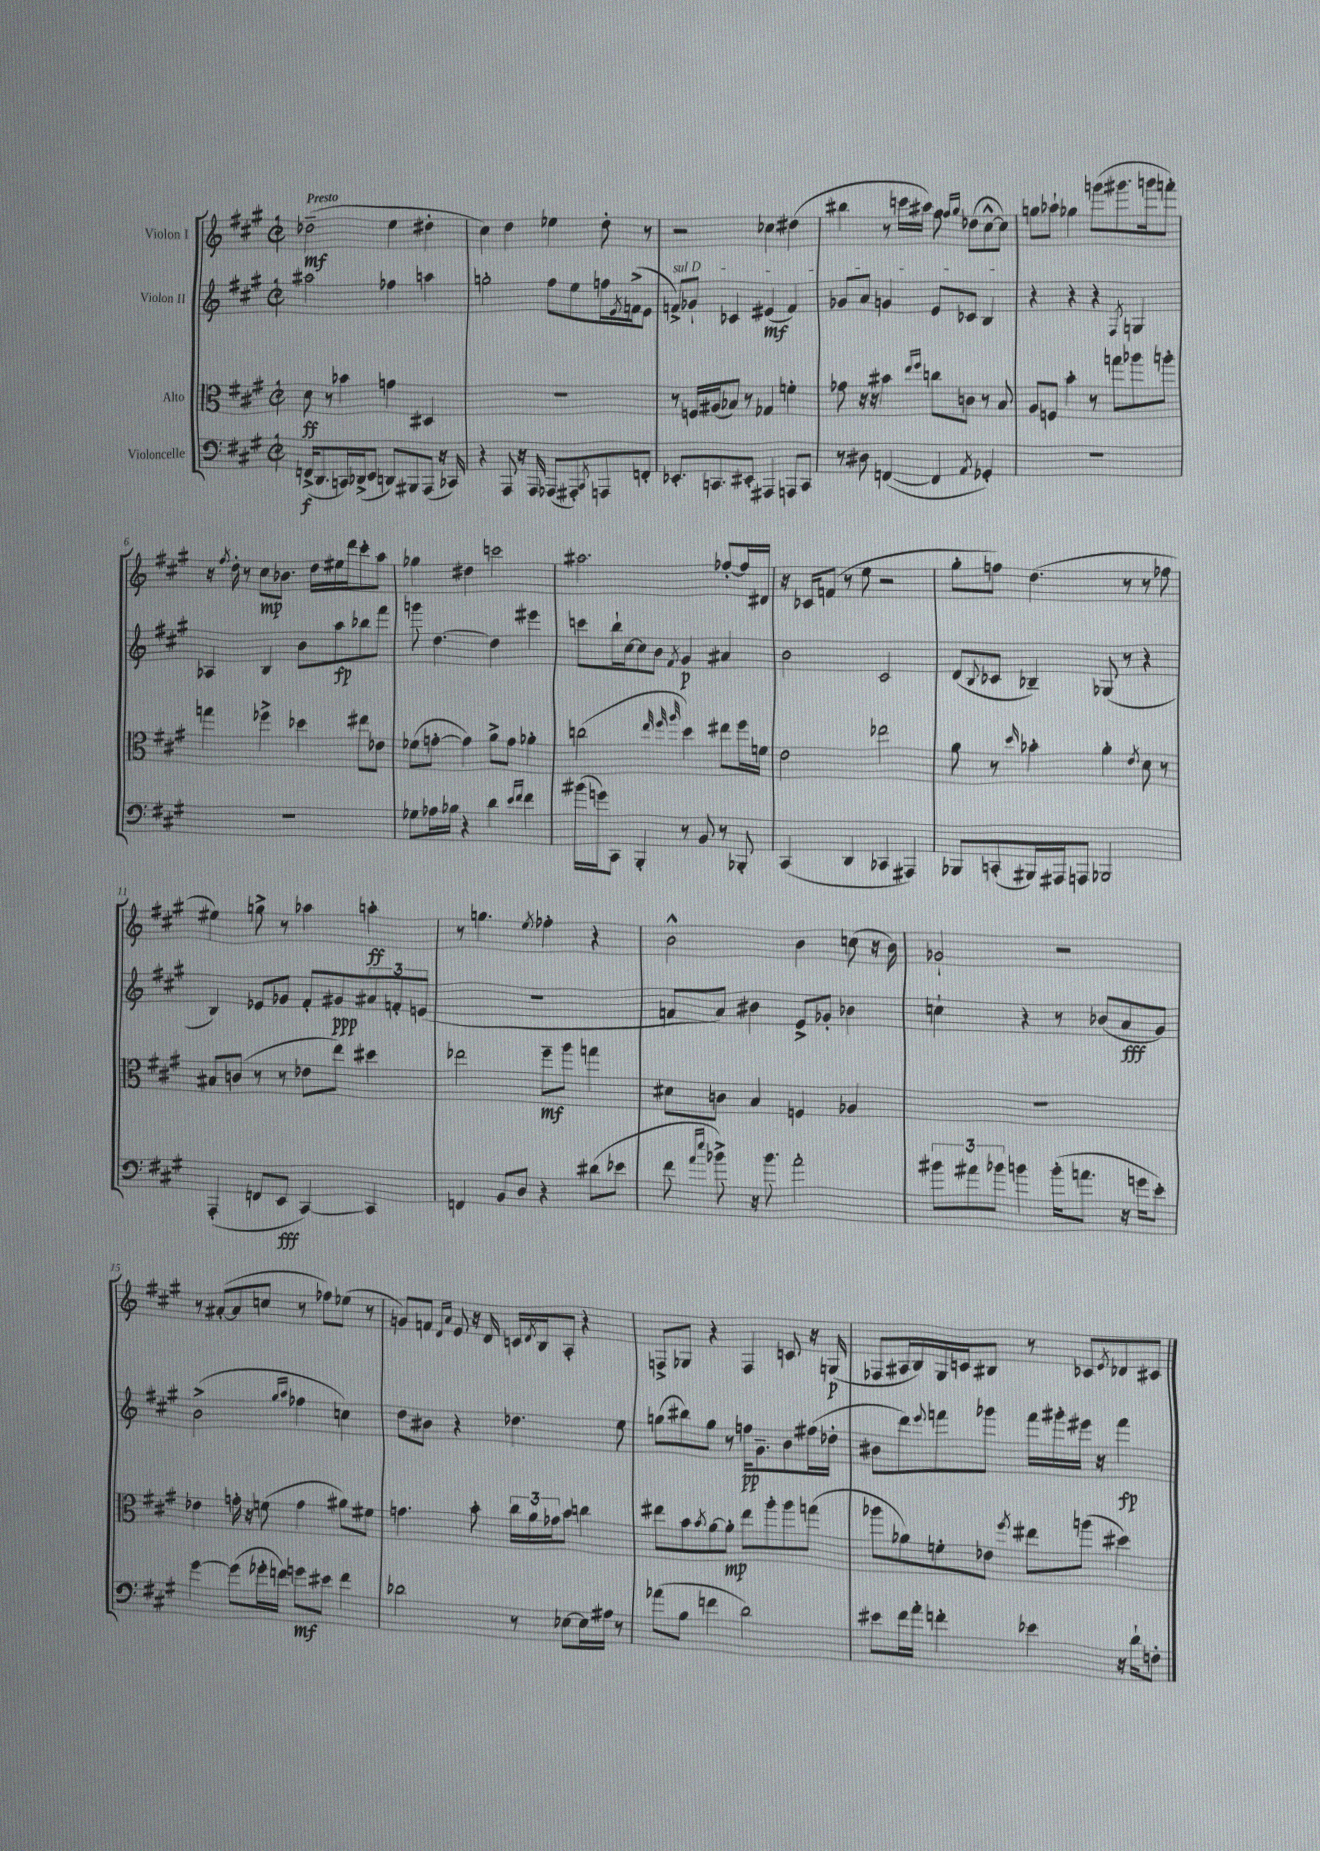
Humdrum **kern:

**kern	**dynam	**kern	**dynam	**kern	**dynam	**kern	**dynam
*part4	*part4	*part3	*part3	*part2	*part2	*part1	*part1
*staff4	*staff4	*staff3	*staff3	*staff2	*staff2	*staff1	*staff1
*I"Violoncelle	*	*I"Alto	*	*I"Violon II	*	*I"Violon I	*
*clefF4	*	*clefC3	*	*clefG2	*	*clefG2	*
*k[f#c#g#]	*	*k[f#c#g#]	*	*k[f#c#g#]	*	*k[f#c#g#]	*
*M2/2	*	*M2/2	*	*M2/2	*	*M2/2	*
*met(c|)	*	*met(c|)	*	*met(c|)	*	*met(c|)	*
=1	=1	=1	=1	=1	=1	=1	=1
!	!	!	!	!	!	!LO:TX:a:B:t=Presto	!
(16FFn^/KL	f	8d\	ff	2aa#X\	.	(2dd-X~\	mf
8.DD/	.	.	.	.	.	.	.
.	.	8r	.	.	.	.	.
16CCn/L)	.	4b-X\	.	.	.	.	.
(16DD-X^/J	.	.	.	.	.	.	.
8EE/J	.	.	.	.	.	.	.
8DDn/L)	.	4gn\	.	4ff-X\	.	4ee\	.
8BBB#X/	.	.	.	.	.	.	.
(8AAA/J	.	4D#X/	.	4aan\	.	4dd#X'\	.
16r	.	.	.	.	.	.	.
16CC-X/)	.	.	.	.	.	.	.
=2	=2	=2	=2	=2	=2	=2	=2
4r	.	1r	.	2ggn'\	.	4cc#\)	.
8AAA/	.	.	.	.	.	4dd\	.
16r	.	.	.	.	.	.	.
16AAA/	.	.	.	.	.	.	.
(8AAA-X/L	.	.	.	8ff#\L	.	4ee-X\	.
8AAA#X'/)	.	.	.	8ee\	.	.	.
8qCC#/	.	.	.	.	.	.	.
8AAAn/	.	.	.	16ffn\L	.	8dd'\	.
.	.	.	.	8qe/	.	.	.
.	.	.	.	(16fn^\J	.	.	.
8FFn'/J	.	.	.	8e\J	.	8r	.
=3	=3	=3	=3	=3	=3	=3	=3
!	!	!	!	!LO:TX:a:i:t=sul D	!	!	!
8.EE-X'/L	.	8r	.	8fn^/L)	.	2r	.
.	.	16Fn/LL	.	8g-X`/J	.	.	.
8.CCn/	.	(16A#X/J	.	.	.	.	.
.	.	8B-X/J)	.	4c-X/	.	.	.
8EE#X'/J	.	8r	.	.	.	.	.
4AAA#X/	.	4G-X/	.	(4e#X/	mf	4cc-X\	.
8AAAn/L	.	4fn'\	.	4f/)	.	(4dd#X\	.
8CC/J	.	.	.	.	.	.	.
=4	=4	=4	=4	=4	=4	=4	=4
8r	.	8g-X\	.	8g-X/L	.	4bb#X\	.
8D#X\	.	16r	.	8a/J	.	.	.
.	.	16r	.	.	.	.	.
([4FFn/	.	4b#X\	.	4gn/	.	8r	.
.	.	.	.	.	.	16cccn\LL	.
.	.	.	.	.	.	16aa#X\JJ)	.
.	.	16qqee/LL	.	.	.	.	.
.	.	16qqff#/JJ	.	.	.	.	.
4FF/]	.	8ccn\L	.	8e/L	.	8ff#\	.
.	.	.	.	.	.	16qqff#/LL	.
.	.	.	.	.	.	16qqgg#/JJ	.
.	.	8cn\J	.	8c-X/J	.	(8dd-X\L	.
8qAA/	.	.	.	.	.	.	.
4GG-X'/)	.	8r	.	4B/	.	[8cc#^^\	.
.	.	8B/	.	.	.	8cc#\J])	.
=5	=5	=5	=5	=5	=5	=5	=5
1r	.	8A/L	.	4r	.	8ggn\L	.
.	.	8Fn/J	.	.	.	8aa-X`\J	.
.	.	4b'\	.	4r	.	4gg-X\	.
.	.	8r	.	4r	.	(8gggn\L	.
.	.	8ggn\L	.	.	.	8.ggg#X\	.
.	.	.	.	8qF#/	.	.	.
.	.	8aa-X\	.	4Gn/	.	.	.
.	.	.	.	.	.	16gggn\k	.
.	.	8aan'\J	.	.	.	8fffn'\J)	.
!!LO:LB:g=z
=6	=6	=6	=6	=6	=6	=6	=6
1r	.	4ggn\	.	4A-X/	.	16r	.
.	.	.	.	.	.	8qff#/	.
.	.	.	.	.	.	16dd'\	.
.	.	.	.	.	.	8r	.
.	.	4ff-X^\	.	4B/	.	8cc#\L	mp
.	.	.	.	.	.	8.b-X\J	.
.	.	4dd-X\	.	8b\L	.	.	.
.	.	.	.	.	.	16dd\LL	.
.	.	.	.	8aa\	fp	16ee#X\	.
.	.	.	.	.	.	16ddd\J	.
.	.	8ee#X\L	.	8bb-X\	.	8ccc#'\	.
.	.	8e-X\J	.	8fff#\J	.	8aa\J	.
=7	=7	=7	=7	=7	=7	=7	=7
8G-X\L	.	(8f-X\L	.	8gggn\	.	4gg-X\	.
16A-X\L	.	[8gn'\J	.	[4.dd\	.	.	.
16B-X\JJ	.	.	.	.	.	.	.
4r	.	4g\])	.	.	.	4dd#X\	.
4d\	.	8a^\L	.	4dd\]	.	2cccn\	.
.	.	8g\J	.	.	.	.	.
16qqe/LL	.	.	.	.	.	.	.
16qqf#/JJ	.	.	.	.	.	.	.
4f#\	.	4a-X'\	.	4eee#X\	.	.	.
=8	=8	=8	=8	=8	=8	=8	=8
(16b#X\LL	.	(2ccn\	.	8cccn\L	.	2.aa#X\	.
16gn\J)	.	.	.	.	.	.	.
8CC#\J	.	.	.	16bb`\L	.	.	.
.	.	.	.	[16cc#\J	.	.	.
4BBB'/	.	.	.	8cc#\]	.	.	.
.	.	.	.	8b\J	.	.	.
.	.	32qqee/	.	.	.	.	.
.	.	32qqff#/	.	.	.	.	.
.	.	32qqaa/	.	8qf#/	.	.	.
8r	.	4dd\)	.	4g#/	p	.	.
8BB/	.	.	.	.	.	.	.
8r	.	8ee#X\L	.	4a#X/	.	[8ff-X'/L	.
8BBB-X'/	.	16ff#\L	.	.	.	16ff-/L]	.
.	.	16fn\JJ	.	.	.	16d#X/JJ	.
=9	=9	=9	=9	=9	=9	=9	=9
(4CC#/	.	2e\	.	2b\	.	16r	.
.	.	.	.	.	.	16c-X/KL	.
.	.	.	.	.	.	(8fn/J	.
4DD/	.	.	.	.	.	8r	.
.	.	.	.	.	.	8ee\	.
4CC-X/	.	2ee-X\	.	2c#/	.	2r	.
4AAA#X/)	.	.	.	.	.	.	.
=10	=10	=10	=10	=10	=10	=10	=10
8BBB-X/L	.	8a\	.	(8d/L	.	8gg#'\L	.
.	.	.	.	8qqB/	.	.	.
(8CCn'/	.	8r	.	8c-X/J	.	8ffn\J)	.
.	.	16qqdd/	.	.	.	.	.
16BBB#X/L)	.	4b-X'\	.	4B-X~/)	.	(4.dd\	.
16AAA#X/J	.	.	.	.	.	.	.
8AAAn/J	.	.	.	.	.	.	.
2BBB-X/	.	4a'\	.	(8G-X/	.	.	.
.	.	.	.	8r	.	8r	.
.	.	8qe/	.	.	.	.	.
.	.	8d\	.	4r	.	8r	.
.	.	8r	.	.	.	8ff-X\	.
!!LO:LB:g=z
=11	=11	=11	=11	=11	=11	=11	=11
(4AAA'/	.	8B#X/L	.	4B/)	.	4ee#X\)	.
.	.	(8cn/J	.	.	.	.	.
8FFn/L	.	8r	.	8e-X/L	.	8ggn^\	.
8EE/J	fff	8r	.	8g-X/J	.	8r	.
[4CC#/)	.	8e-X\L	.	8f#'/L	.	4aa-X\	.
.	.	8ee\J)	.	8g#X/	ppp	.	.
4CC#/]	.	4dd#X\	.	12a#X/	.	4aan'\	ff
.	.	.	.	12fn'/	.	.	.
.	.	.	.	(12en/J	.	.	.
=12	=12	=12	=12	=12	=12	=12	=12
4FFn/	.	2ee-X\	.	1r	.	8r	.
.	.	.	.	.	.	4.ggn\	.
8BB/L	.	.	.	.	.	.	.
8D/J	.	.	.	.	.	.	.
.	.	.	.	.	.	8qee/	.
4r	.	8ff#~\L	mf	.	.	4ff-X'\	.
.	.	8aa\J	.	.	.	.	.
(8d#X\L	.	4ggn\	.	.	.	4r	.
8e-X\J	.	.	.	.	.	.	.
=13	=13	=13	=13	=13	=13	=13	=13
8f#\	.	8d#X\L	.	8fn/L	.	2b^^\	.
16qqa/LL	.	.	.	.	.	.	.
16qqee/JJ	.	.	.	.	.	.	.
8b-X^\)	.	8cn\J	.	8a/J)	.	.	.
16r	.	4B/	.	4b#X\	.	.	.
8.b-\	.	.	.	.	.	.	.
2a'\	.	4Fn/	.	8e^/L	.	4b\	.
.	.	.	.	8g-X'/J	.	.	.
.	.	4A-X/	.	4b-X\	.	(8ccn\	.
.	.	.	.	.	.	16r	.
.	.	.	.	.	.	16b\)	.
=14	=14	=14	=14	=14	=14	=14	=14
12b#X\L	.	1r	.	4ccn`\	.	2g-X`/	.
12a#X\	.	.	.	.	.	.	.
12b-X\J	.	.	.	.	.	.	.
4bn\	.	.	.	4r	.	.	.
(16b'\KL	.	.	.	8r	.	2r	.
8.an\J	.	.	.	.	.	.	.
.	.	.	.	(8b-X/L	.	.	.
16r	.	.	.	8a/	fff	.	.
16gn\KL	.	.	.	.	.	.	.
8e'\J)	.	.	.	8g#/J)	.	.	.
!!LO:LB:g=z
=15	=15	=15	=15	=15	=15	=15	=15
[4g#\	.	4e-X\	.	(2b^\	.	8r	.
.	.	.	.	.	.	([8a#X'/L	.
(8g#\L]	.	16gn'\	.	.	.	8a#/]	.
.	.	16r	.	.	.	.	.
16g-X'\L	.	(8fn\	.	.	.	8ccn/J	.
16fn\JJ)	.	.	.	.	.	.	.
.	.	.	.	16qqgg#/LL	.	.	.
.	.	.	.	16qqaa/JJ	.	.	.
8gn\L	mf	4g\	.	4ff-X\	.	8r	.
8e#X\J	.	.	.	.	.	8ff-X\L)	.
4f\	.	8a#X\L)	.	4ccn\)	.	(8ee-X\J	.
.	.	8f#X\J	.	.	.	8r	.
=16	=16	=16	=16	=16	=16	=16	=16
2d-X\	.	4.gn\	.	8dd\L	.	8gn/L)	.
.	.	.	.	8b#X\J	.	8fn/J	.
.	.	.	.	.	.	16qqd/LL	.
.	.	.	.	.	.	16qqa/JJ	.
.	.	.	.	4r	.	8e/	.
.	.	8b'\	.	.	.	16r	.
.	.	.	.	.	.	16d/	.
8r	.	24cc#\LL	.	4.dd-X\	.	16cn/LL	.
.	.	24a\	.	.	.	.	.
.	.	.	.	.	.	8qd/	.
.	.	.	.	.	.	16B/J	.
.	.	24g-X\J	.	.	.	.	.
[8E-X\L	.	8b\J	.	.	.	8A'/J	.
16E-\L]	.	4ccn\	.	.	.	4r	.
16A#X\JJ	.	.	.	.	.	.	.
8r	.	.	.	8ee\	.	.	.
=17	=17	=17	=17	=17	=17	=17	=17
(8a-X\L	.	8ee#X\L	.	(8ggn\L	.	8Fn^/L	.
8B\J	.	8b\	.	8bb#X\)	.	8G-X/J	.
.	.	8qb/	.	.	.	.	.
4fn\	.	[8a\	.	8gg\J	.	4r	.
.	.	8a'\J]	mp	8r	.	.	.
2d\)	.	8ee#\L	.	16ffn\KL	pp	4F/	.
.	.	.	.	8.g#~\	.	.	.
.	.	8aa'\	.	.	.	.	.
.	.	8aa\	.	8b\	.	8cn/	.
.	.	(8ggn\J	.	(16ff#X\L	.	16r	.
.	.	.	.	16dd-X'\JJ	.	(16Gn/	p
=18	=18	=18	=18	=18	=18	=18	=18
8e#X\L	.	8aa-X\L	.	8b#X\L	.	8F-X/L	.
16f#\L	.	8a-X\)	.	8ddd\)	.	16A#X/L	.
16a'\JJ	.	.	.	.	.	16B/)	.
.	.	.	.	8qqeee/	.	.	.
4fn'\	.	8fn'\	.	8fffn\	.	16G#/	.
.	.	.	.	.	.	16cn/J	.
.	.	8e-X\J	.	8ggg-X\J	.	8B#X/J	.
.	.	8qff#/	.	.	.	.	.
4e-X\	.	8ee#X\L	.	16fff\LL	.	8r	.
.	.	.	.	16ggg#X'\	.	.	.
.	.	(8aan\J	.	16eee#X\JJ	.	8c-X/L	.
.	.	.	.	16r	.	.	.
.	.	.	.	.	.	8qe/	.
16r	.	4dd#X\)	.	4fff\	fp	8d-X/	.
16d`\KL	.	.	.	.	.	.	.
8Fn'\J	.	.	.	.	.	8c#X/J	.
==	==	==	==	==	==	==	==
*-	*-	*-	*-	*-	*-	*-	*-
